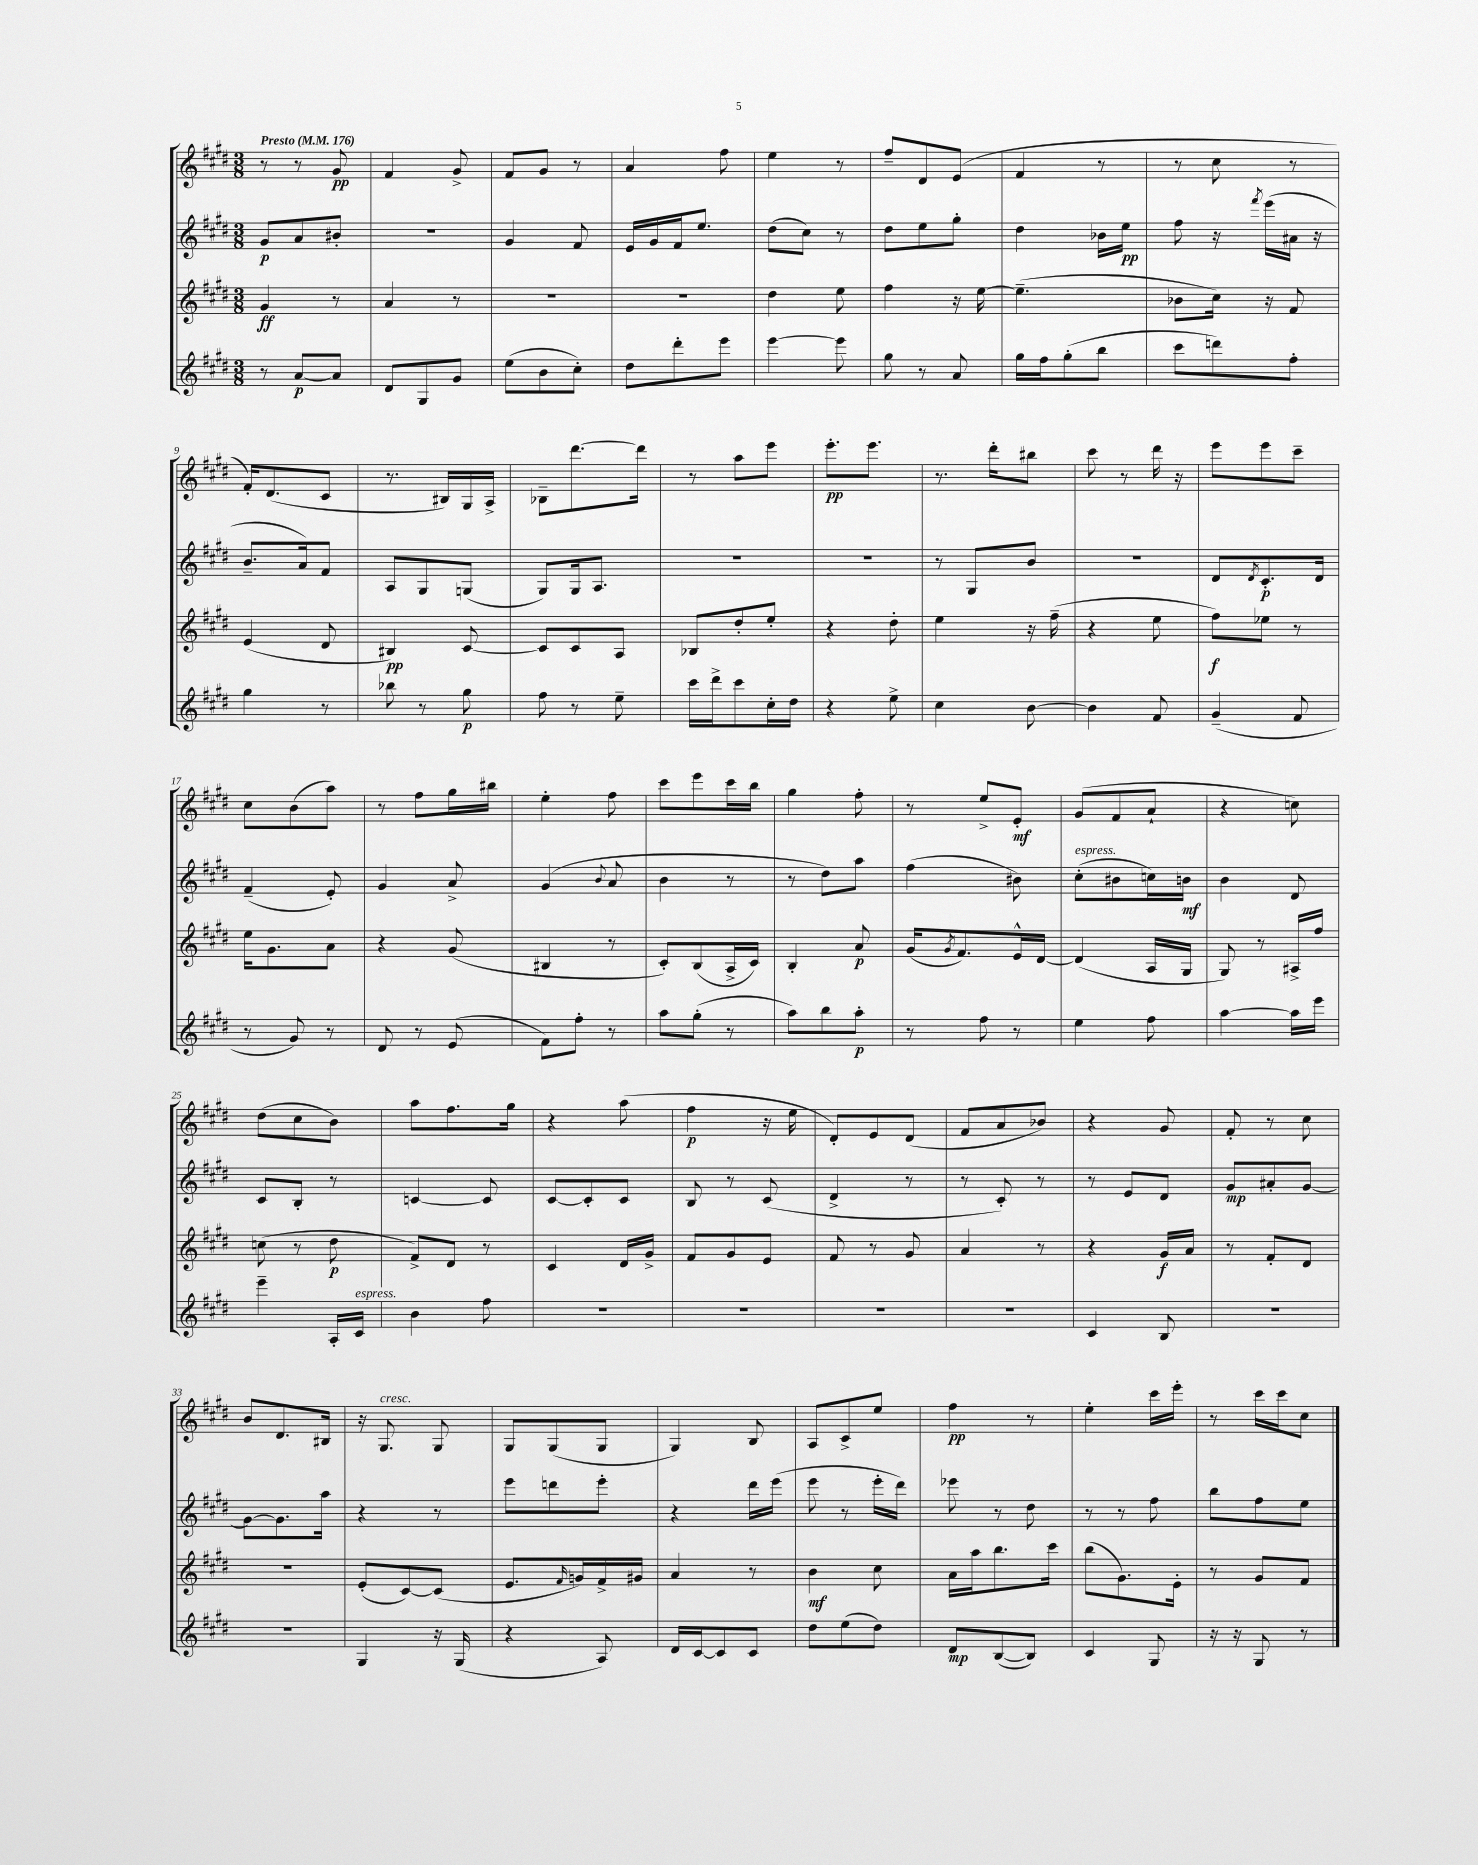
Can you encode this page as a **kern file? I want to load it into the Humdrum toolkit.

**kern	**kern	**kern	**kern
*staff4	*staff3	*staff2	*staff1
*clefG2	*clefG2	*clefG2	*clefG2
*k[f#c#g#d#]	*k[f#c#g#d#]	*k[f#c#g#d#]	*k[f#c#g#d#]
*M3/8	*M3/8	*M3/8	*M3/8
*MM176	*MM176	*MM176	*MM176
8r	4g#/	8g#/L	8r
[8a/L	.	8a/	8r
8a/]J	8r	8b#'/J	8g#/
=	=	=	=
8d#/L	4a/	4.r	4f#/
8G#/	.	.	.
8g#/J	8r	.	8g#^/
=	=	=	=
(8ee\L	4.r	4g#/	8f#/L
8b\	.	.	8g#/J
8cc#'\J)	.	8f#/	8r
=	=	=	=
8dd#\L	4.r	16e/LL	4a/
.	.	16g#/	.
8ddd#'\	.	16f#/J	.
.	.	8.ee/J	.
8eee\J	.	.	8ff#\
=	=	=	=
[4eee\	4dd#\	(8dd#\L	4ee\
.	.	8cc#\J)	.
8eee\]	8ee\	8r	8r
=	=	=	=
8gg#\	4ff#\	8dd#\L	8ff#~/L
8r	.	8ee\	8d#/
8a/	16r	8gg#'\J	(8e/J
.	[16ee\	.	.
=	=	=	=
16gg#\LL	(4.ee~\]	4dd#\	4f#/
16ff#\J	.	.	.
(8gg#'\	.	.	.
8bb\J	.	16b-\LL	8r
.	.	16ee\JJ	.
=	=	=	=
8ccc#\L	8b-\L	8ff#\	8r
8ddd\)	16cc#\Jk)	16r	8cc#\
.	.	8qfff#/	.
.	16r	(16eee\LL	.
8ff#'\J	8f#/	16a#\JJ	8r
.	.	16r	.
=	=	=	=
4gg#\	(4e/	8.b~/L	16f#'/LK)
.	.	.	(8.d#/
.	.	16a/k)	.
8r	8d#/	8f#/J	8c#/J
=	=	=	=
8bb-\	4B#/)	8A/L	8.r
8r	.	8G#/	.
.	.	.	16B#/LL)
8gg#\	[8c#/	(8G/J	16G#/
.	.	.	16A^/JJ
=	=	=	=
8ff#\	8c#/]L	8G#/L)	8B-~\L
8r	8c#/	16G#/k	[8.ddd#\
.	.	8.A/J	.
8ee~\	8A/J	.	.
.	.	.	16ddd#\]Jk
=	=	=	=
16ccc#\LL	8B-/L	4.r	8r
16ddd#^\J	.	.	.
8ccc#\	8dd#'/	.	8aa\L
16cc#'\L	8ee'/J	.	8eee\J
16dd#\JJ	.	.	.
=	=	=	=
4r	4r	4.r	8.eee'\L
.	.	.	8.eee\J
8ee^\	8dd#'\	.	.
=	=	=	=
4cc#\	4ee\	8r	8.r
.	.	8G#/L	.
.	.	.	16ddd#'\LK
[8b\	16r	8b/J	8bb#\J
.	(16ff#~\	.	.
=	=	=	=
4b\]	4r	4.r	8ccc#\
.	.	.	8r
8f#/	8ee\	.	16ddd#\
.	.	.	16r
=	=	=	=
(4g#~/	8ff#\L)	8d#/L	8eee\L
.	.	8qd#/	.
.	8ee-\J	8.c#'/	8eee\
8f#/	8r	.	8ccc#~\J
.	.	16d#/Jk	.
=	=	=	=
8r	16ee\LK	(4f#~/	8cc#\L
.	8.g#\	.	.
8g#/)	.	.	(8b\
8r	8a\J	8e'/)	8aa\J)
=	=	=	=
8d#/	4r	4g#/	8r
8r	.	.	8ff#\L
(8e/	(8g#/	8a^/	16gg#\L
.	.	.	16bb#\JJ
=	=	=	=
8f#\L)	4B#/	(4g#/	4ee'\
8ff#'\J	.	.	.
.	.	8qqb/	.
8r	8r	8a/	8ff#\
=	=	=	=
8aa\L	8c#'/L)	4b\	8ccc#\L
(8gg#'\J	(8B/	.	8eee\
8r	16A^/L	8r	16ccc#\L
.	16c#/JJ)	.	16bb\JJ
=	=	=	=
8aa\L)	4B'/	8r	4gg#\
8bb\	.	8dd#\L)	.
8aa'\J	8a/	8aa\J	8ff#'\
=	=	=	=
8r	(16g#/LK	(4ff#\	8r
.	8qg#/	.	.
.	8.f#/)	.	.
8ff#\	.	.	8ee^/L
8r	16e^^/L	8b#\)	8e'/J
.	[16d#/JJ	.	.
=	=	=	=
4ee\	(4d#/]	(8cc#'\L	(8g#/L
.	.	8b#\	8f#/
8ff#\	16A/LL	16cc\L)	8a`/J
.	16G#/JJ	16b\JJ	.
=	=	=	=
[4aa\	8G#/)	4b\	4r
.	8r	.	.
16aa\]LL	16A#^/LL	8d#/	8cc\)
16eee\JJ	16ff#/JJ	.	.
=	=	=	=
4eee~\	(8cc\	8c#/L	(8dd#\L
.	8r	8B'/J	8cc#\
16A'/LL	8dd#\	8r	8b\J)
16c#/JJ	.	.	.
=	=	=	=
4b\	8f#^/L)	[4c/	8aa\L
.	8d#/J	.	8.ff#\
8ff#\	8r	8c/]	.
.	.	.	16gg#\Jk
=	=	=	=
4.r	4c#/	[8c#/L	4r
.	.	8c#'/]	.
.	16d#/LL	8c#/J	(8aa\
.	16g#^/JJ	.	.
=	=	=	=
4.r	8f#/L	8B/	4ff#\
.	8g#/	8r	.
.	8e/J	(8c#/	16r
.	.	.	16ee\
=	=	=	=
4.r	8f#/	4d#^/	8d#'/L)
.	8r	.	8e/
.	8g#/	8r	(8d#/J
=	=	=	=
4.r	4a/	8r	8f#/L
.	.	8c#'/)	8a/
.	8r	8r	8b-/J)
=	=	=	=
4c#/	4r	8r	4r
.	.	8e/L	.
8B/	16g#/LL	8d#/J	8g#/
.	16a/JJ	.	.
=	=	=	=
4.r	8r	8g#/L	8f#'/
.	8f#'/L	8a#'/	8r
.	8d#/J	[8g#/J	8cc#\
=	=	=	=
4.r	4.r	8g#\_L	8b/L
.	.	8.g#\]	8.d#/
.	.	16aa\Jk	16B#/Jk
=	=	=	=
4G#/	(8e'/L	4r	16r
.	.	.	8.G#/
.	[8c#/)	.	.
16r	(8c#/]J	8r	8G#/
(16G#/	.	.	.
=	=	=	=
4r	8.e/L	8eee\L	8G#/L
.	.	8ddd\	(8G#/
.	16qqf#/	.	.
.	16g/L)	.	.
8A/)	16f#^/	8eee'\J	8G#/J
.	16g#/JJ	.	.
=	=	=	=
16d#/LL	4a/	4r	4G#/)
[16c#/J	.	.	.
8c#/]	.	.	.
8c#/J	8r	16ddd#\LL	8B/
.	.	(16eee\JJ	.
=	=	=	=
8dd#\L	4b\	8eee\	8A/L
(8ee\	.	8r	8c#^/
8dd#\J)	8cc#\	16eee'\LL	8ee/J
.	.	16ddd#\JJ)	.
=	=	=	=
8d#/L	16a\LL	8eee-\	4ff#\
.	16aa\J	.	.
([8B/	8.bb\	8r	.
8B/]J)	.	8dd#\	8r
.	16ccc#\Jk	.	.
=	=	=	=
4c#/	(8bb\L	8r	4ee'\
.	8.g#\)	8r	.
8G#/	.	8ff#\	16ccc#\LL
.	16e'\Jk	.	16eee'\JJ
=	=	=	=
16r	8r	8bb\L	8r
16r	.	.	.
8G#/	8g#/L	8ff#\	16ccc#\LL
.	.	.	16ccc#\J
8r	8f#/J	8ee\J	8cc#\J
==	==	==	==
*-	*-	*-	*-
